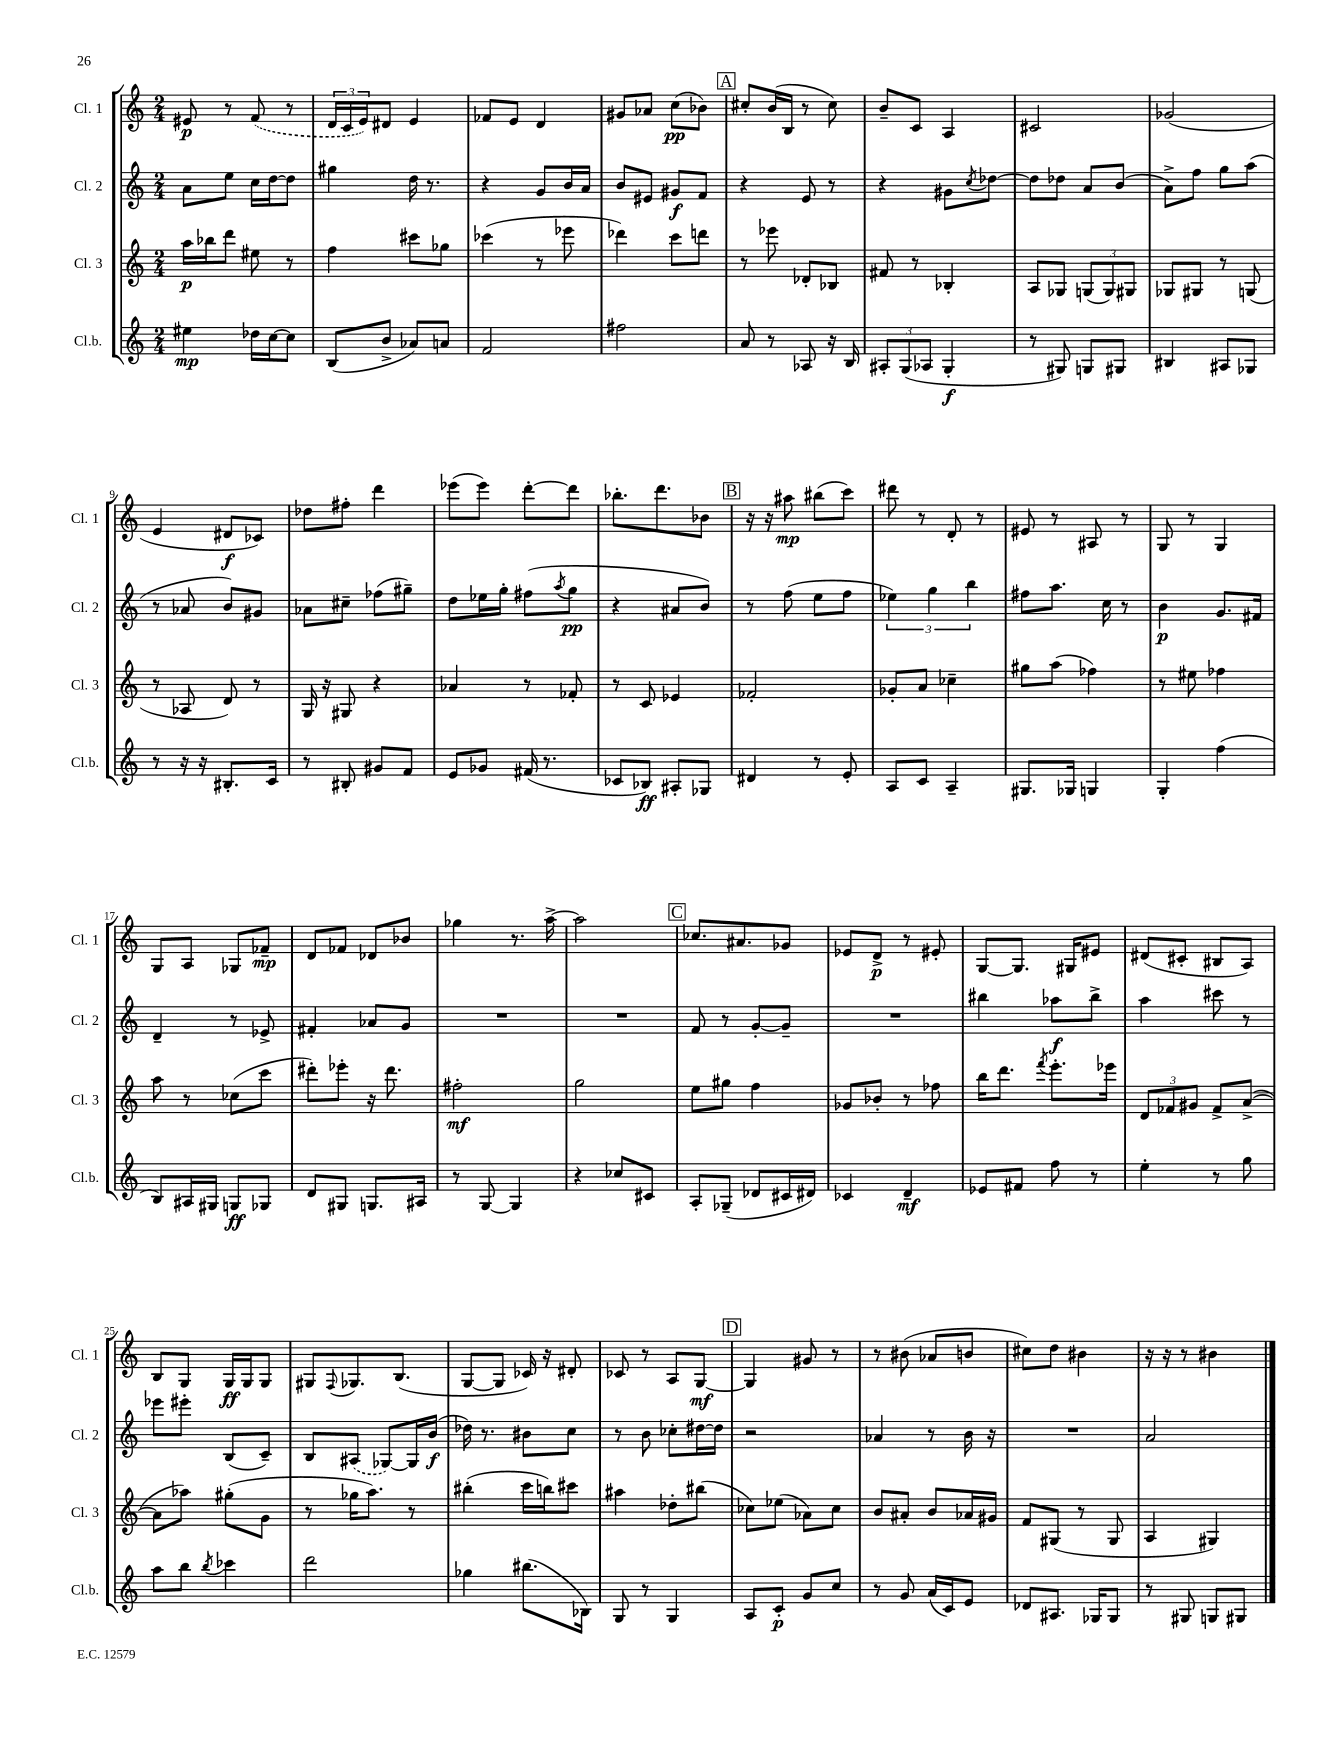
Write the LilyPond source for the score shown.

<<
\new StaffGroup <<
\new Staff = "s0" \with { instrumentName = "Cl. 1" shortInstrumentName = "Cl. 1" } {
    \clef treble \key c \major \numericTimeSignature \time 2/4
    eis'8\p r8 \once \slurDashed f'8( r8 |
    \tuplet 3/2 { d'16 c'16 e'16) } dis'8 e'4 |
    fes'8 e'8 d'4 |
    gis'8 aes'8 c''8\pp( bes'8) |
    \mark \markup { \box "A" } cis''8-. b'16( b16 r8 cis''8) |
    b'8-- c'8 a4 |
    cis'2 |
    ges'2( |
    e'4 dis'8\f ces'8) |
    des''8 fis''8-. d'''4 |
    ees'''8( ees'''8) d'''8~-. d'''8 |
    bes''8.-. d'''8. bes'8 |
    \mark \markup { \box "B" } r16 r16 ais''8\mp bis''8( c'''8) |
    dis'''8 r8 d'8-. r8 |
    eis'8 r8 ais8 r8 |
    g8 r8 g4 |
    g8 a8 ges8 fes'8--\mp |
    d'8 fes'8 des'8 bes'8 |
    ges''4 r8. a''16~-> |
    a''2 |
    \mark \markup { \box "C" } ces''8. ais'8. ges'8 |
    ees'8 d'8->\p r8 eis'8-. |
    g8~ g8. gis16 eis'8 |
    dis'8( cis'8-. bis8 a8) |
    b8 g8 g16\ff g16 g8 |
    gis8 \appoggiatura { f8 } ges8. b8.( |
    g8~ g8 ces'16) r16 dis'8-. |
    ces'8 r8 a8 g8~\mf |
    \mark \markup { \box "D" } g4 gis'8 r8 |
    r8 bis'8( aes'8 b'8 |
    cis''8) d''8 bis'4 |
    r16 r16 r8 bis'4 \bar "|." |
}
\new Staff = "s1" \with { instrumentName = "Cl. 2" shortInstrumentName = "Cl. 2" } {
    \clef treble \key c \major \numericTimeSignature \time 2/4
    a'8 e''8 c''16 d''16~ d''8 |
    gis''4 d''16 r8. |
    r4 g'8 b'16 a'16 |
    b'8 eis'8 gis'8\f f'8 |
    \mark \markup { \box "A" } r4 e'8 r8 |
    r4 gis'8 \acciaccatura { c''8 } des''8~ |
    des''8 des''8 a'8 b'8( |
    a'8->) f''8 g''8 a''8( |
    r8 aes'8 b'8) gis'8 |
    aes'8 cis''8-- fes''8( gis''8--) |
    d''8 ees''16 g''16-. fis''8( \acciaccatura { a''8 } g''8\pp |
    r4 ais'8 b'8) |
    \mark \markup { \box "B" } r8 f''8( e''8 f''8 |
    \tuplet 3/2 { ees''4) g''4 b''4 } |
    fis''8 a''8. c''16 r8 |
    b'4\p g'8. fis'16 |
    d'4-- r8 ees'8-> |
    fis'4-. aes'8 g'8 |
    R2 |
    R2 |
    \mark \markup { \box "C" } f'8 r8 g'8~-. g'8-- |
    R2 |
    bis''4 aes''8\f bis''8-> |
    a''4 cis'''8 r8 |
    ees'''8 eis'''8-. b8( c'8--) |
    b8 \once \slurDashed ais8( ges8~) ges16 b'16\f( |
    des''16) r8. bis'8 c''8 |
    r8 b'8 ces''8-. dis''16~ dis''16 |
    \mark \markup { \box "D" } r2 |
    aes'4 r8 b'16 r16 |
    R2 |
    a'2 \bar "|." |
}
\new Staff = "s2" \with { instrumentName = "Cl. 3" shortInstrumentName = "Cl. 3" } {
    \clef treble \key c \major \numericTimeSignature \time 2/4
    a''16\p bes''16 d'''8 eis''8 r8 |
    f''4 cis'''8 ges''8 |
    ces'''4( r8 ees'''8 |
    des'''4) c'''8 d'''8 |
    \mark \markup { \box "A" } r8 ees'''8 des'8-. bes8 |
    fis'8 r8 bes4-. |
    a8 ges8 \tuplet 3/2 { g8( g8) gis8 } |
    ges8 gis8 r8 g8( |
    r8 aes8 d'8) r8 |
    g16 r16 gis8 r4 |
    aes'4 r8 fes'8-. |
    r8 c'8 ees'4 |
    \mark \markup { \box "B" } fes'2-. |
    ges'8-. a'8 ces''4-- |
    gis''8 a''8( fes''4) |
    r8 eis''8 fes''4 |
    a''8 r8 ces''8( c'''8 |
    dis'''8-.) ees'''8-. r16 dis'''8. |
    fis''2-.\mf |
    g''2 |
    \mark \markup { \box "C" } e''8 gis''8 f''4 |
    ges'8 bes'8-. r8 fes''8 |
    b''16 d'''8. \acciaccatura { f'''8 } e'''8.-. ees'''16 |
    \tuplet 3/2 { d'8 fes'8 gis'8 } fes'8-> a'8~->( |
    a'8 aes''8) gis''8-.( g'8 |
    r8 ges''16 a''8.) r8 |
    bis''4-.( c'''16 b''16) cis'''8 |
    ais''4 des''8-. bis''8( |
    \mark \markup { \box "D" } ces''8) ees''8( aes'8) ces''8 |
    b'8 ais'8-. b'8 aes'16 gis'16 |
    f'8 gis8( r8 gis8 |
    a4 gis4) \bar "|." |
}
\new Staff = "s3" \with { instrumentName = "Cl.b." shortInstrumentName = "Cl.b." } {
    \clef treble \key c \major \numericTimeSignature \time 2/4
    eis''4\mp des''16 c''16~ c''8 |
    b8( b'8-> aes'8) a'8 |
    f'2 |
    fis''2 |
    \mark \markup { \box "A" } a'8 r8 aes8 r16 b16 |
    \tuplet 3/2 { ais8-. g8( aes8 } g4-.\f |
    r8 gis8) g8 gis8 |
    bis4 ais8 ges8 |
    r8 r16 r16 bis8.-. c'16 |
    r8 bis8-. gis'8 f'8 |
    e'8 ges'8 fis'16( r8. |
    ces'8 bes8\ff) ais8-. ges8 |
    \mark \markup { \box "B" } dis'4 r8 e'8-. |
    a8 c'8 a4-- |
    gis8. ges16 g4 |
    g4-. f''4( |
    b8) ais16 gis16 g8\ff ges8 |
    d'8 gis8 g8. ais16 |
    r8 g8~ g4 |
    r4 ces''8 cis'8 |
    \mark \markup { \box "C" } a8-. ges8--( des'8 cis'16 dis'16) |
    ces'4 d'4--\mf |
    ees'8 fis'8 f''8 r8 |
    e''4-. r8 g''8 |
    a''8 b''8 \acciaccatura { b''8 } ces'''4 |
    d'''2 |
    ges''4 bis''8.( bes16) |
    g8 r8 g4 |
    \mark \markup { \box "D" } a8 c'8-.\p g'8 c''8 |
    r8 g'8 a'16( c'16) e'8 |
    des'8 ais8. ges16 ges8 |
    r8 gis8 g8 gis8 \bar "|." |
}
>>
>>
